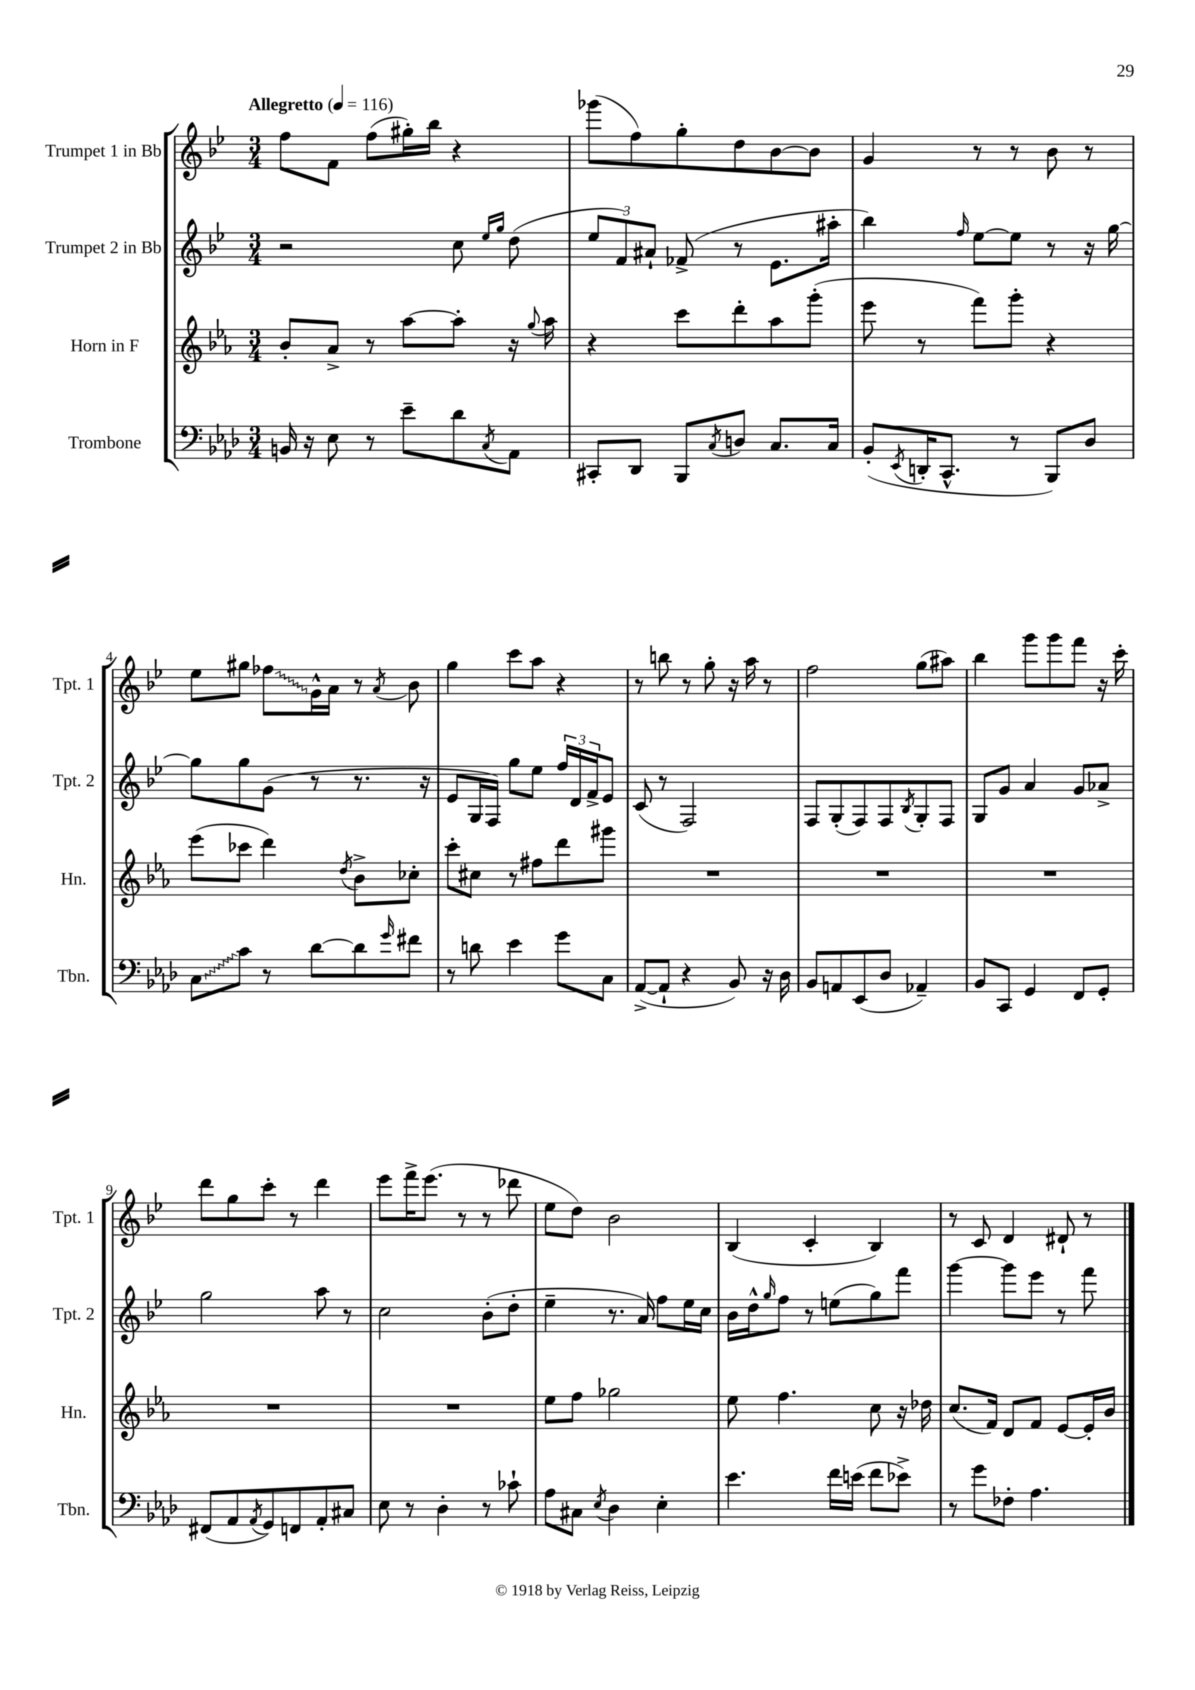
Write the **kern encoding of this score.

**kern	**kern	**kern	**kern
*staff4	*staff3	*staff2	*staff1
*clefF4	*clefG2	*clefG2	*clefG2
*k[b-e-a-d-]	*k[b-e-a-]	*k[b-e-]	*k[b-e-]
*M3/4	*M3/4	*M3/4	*M3/4
*MM116	*MM116	*MM116	*MM116
16BB/	8b-'/L	2r	8ff\L
16r	.	.	.
8E-\	8a-^/J	.	8f\J
8r	8r	.	(8ff\L
8e-~\L	[8aa-\L	.	16gg#'\L)
.	.	.	16bb-\JJ
8d-\	8aa-'\]J	8cc\	4r
.	.	16qqee-/LL	.
8qC/	.	16qqgg/JJ	.
8AA-\J	16r	(8dd\	.
.	8qqgg/	.	.
.	16aa-\	.	.
=	=	=	=
8CC#'/L	4r	12ee-/L	(8ggg-\L
.	.	12f/)	.
8DD-/J	.	.	8ff\)
.	.	12a#`/J	.
8BBB-/L	8ccc\L	(8f-^/	8gg'\
8qC/	.	.	.
8D/J	8ddd'\	8r	8dd\
8.C/L	8aa-\	8.e-\L	[8b-\
.	(8ggg'\J	.	8b-\]J
16C/Jk	.	16aa#'\Jk	.
=	=	=	=
(8BB-'/L	8eee-\	4bb-\)	4g/
8qEE-/	.	.	.
16DD'/K	8r	.	.
8.CC^^/J	.	.	.
.	.	16qqff/	.
.	8fff\L)	[8ee-\L	8r
8r	8ggg'\J	8ee-\]J	8r
8BBB-/L)	4r	8r	8b-\
8D-/J	.	16r	8r
.	.	[16gg\	.
=	=	=	=
8C\L	(8eee-\L	8gg\]L	8ee-\L
8c\J	8ccc-\J	8gg\	8gg#\J
8r	4ddd\)	(8g\J	8ff-\L
[8d-\L	.	8r	16g^^\L
.	.	.	16a\JJ
.	8qdd/	.	.
8d-\]	8b-^\L	8.r	8r
16qqg/	.	.	8qa/
8f#\J	8cc-'\J	.	8b-\
.	.	16r	.
=	=	=	=
8r	8ccc'\L	8e-/L	4gg\
8d\	8cc#\J	16G/L	.
.	.	16F/JJ)	.
4e-\	8r	8gg\L	8ccc\L
.	8ff#\L	8ee-\J	8aa\J
8g\L	8ddd\	24ff/LL	4r
.	.	24d/	.
.	.	24f^/J	.
8C\J	8ggg#\J	8e-/J	.
=	=	=	=
([8AA-^/L	2.r	(8c/	8r
8AA-`/]J	.	8r	8bb\
4r	.	2F/)	8r
.	.	.	8gg'\
8BB-/)	.	.	16r
.	.	.	16aa\
16r	.	.	8r
16D-\	.	.	.
=	=	=	=
8BB-/L	2.r	8F/L	2ff\
8AA/	.	(8G'/	.
(8EE-/	.	8F/)	.
8D-/J	.	8F/	.
.	.	8qB-/	.
4AA-~/)	.	8G'/	(8gg\L
.	.	8F/J	8aa#\J)
=	=	=	=
8BB-/L	2.r	8G/L	4bb-\
8CC/J	.	8g/J	.
4GG/	.	4a/	8ggg\L
.	.	.	8ggg\
8FF/L	.	8g/L	8fff\J
8GG'/J	.	8a-^/J	16r
.	.	.	16ccc'\
=	=	=	=
(8FF#/L	2.r	2gg\	8ddd\L
8AA-/	.	.	8gg\
8qAA-/	.	.	.
8GG/)	.	.	8ccc'\J
8FF/	.	.	8r
8AA-'/	.	8aa\	4ddd\
8C#/J	.	8r	.
=	=	=	=
8E-\	2.r	2cc\	8eee-\L
8r	.	.	16fff^\K
.	.	.	(8.eee-\J
4D-'\	.	.	.
.	.	.	8r
8r	.	(8b-'\L	8r
8c-`\	.	8dd'\J	8ddd-\
=	=	=	=
8A-\L	8ee-\L	4ee-~\	8ee-\L
8C#\J	8ff\J	.	8dd\J)
8qE-/	.	.	.
4D-\	2gg-\	8.r	2b-\
.	.	16a/)	.
4E-'\	.	8ff\L	.
.	.	16ee-\L	.
.	.	16cc\JJ	.
=	=	=	=
4.e-\	8ee-\	16b-\LL	(4B-/
.	.	16dd^^\J	.
.	.	16qqgg/	.
.	4.ff\	8ff\J	.
.	.	8r	4c'/
16f\LL	.	(8ee\L	.
(16e\JJ	.	.	.
8f\L	8cc\	8gg\)	4B-/)
8e-^\J)	16r	8fff\J	.
.	16dd-\	.	.
=	=	=	=
8r	(8.cc/L	[4ggg\	8r
8g\L	.	.	8c/
.	16f/Jk)	.	.
8F-'\J	8d/L	8ggg\]L	4d/
4.A-\	8f/J	8eee-\J	.
.	[8e-/L	8r	8d#`/
.	16e-'/]L	8fff\	8r
.	16b-/JJ	.	.
==	==	==	==
*-	*-	*-	*-
